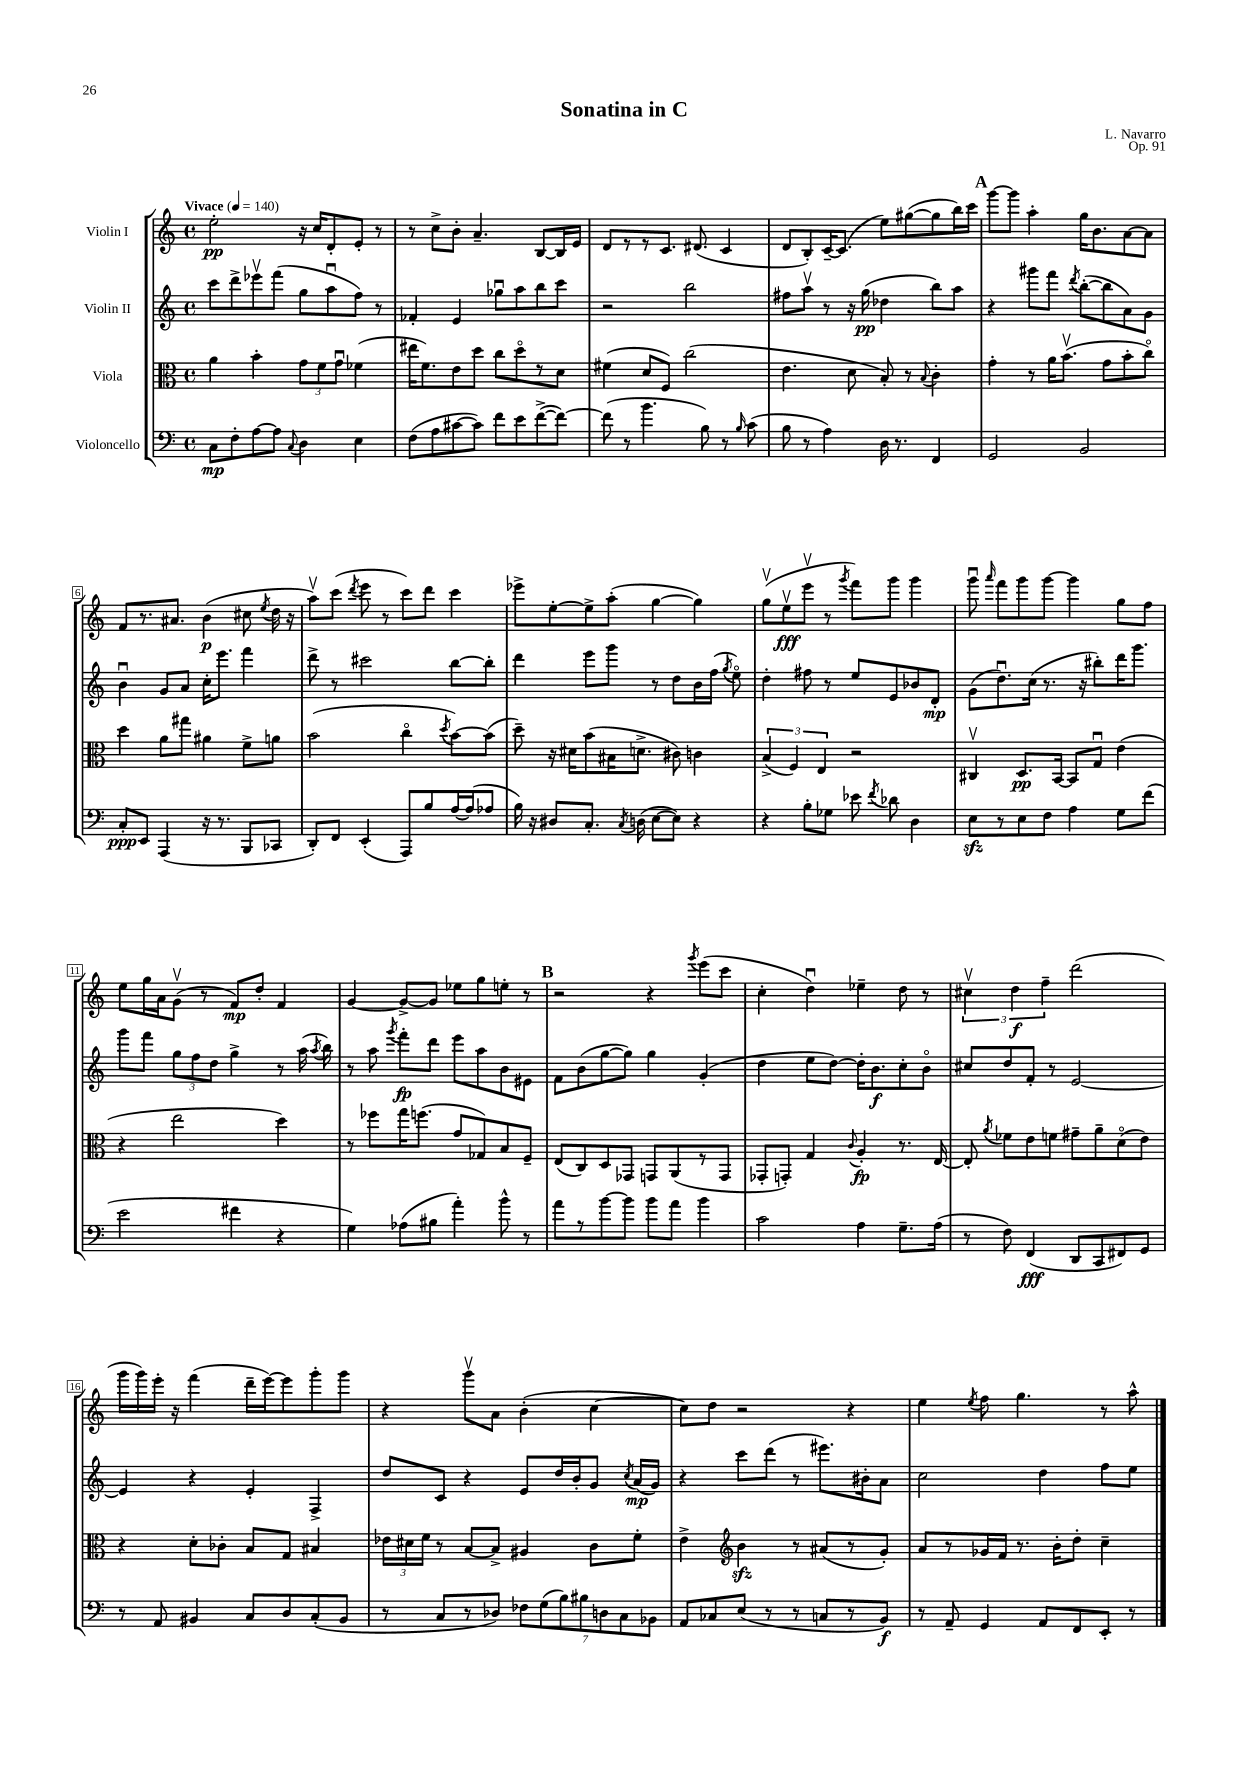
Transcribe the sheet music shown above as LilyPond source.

\header { title = "Sonatina in C" composer = "L. Navarro" opus = "Op. 91" }
<<
\new StaffGroup <<
\new Staff = "s0" \with { instrumentName = "Violin I" } {
    \clef treble \key c \major \defaultTimeSignature \time 4/4 \tempo "Vivace" 4 = 140
    \autoBeamOff e''2-.\pp r16 c''16[ d'8-. e'8]-. r8 |
    r8 c''8[-> b'8]-. a'4.-- b8[~ b16 e'16] |
    d'8[ r8 r8 c'8.] dis'8.( c'4 |
    d'8[ b8-.) c'16~-- c'8.]( e''8[) gis''8~( gis''8 b''16) c'''16] |
    \mark \markup { \bold "A" } g'''8[~ g'''8] a''4-. g''16[ b'8. a'8~ a'8] |
    f'8[ r8. ais'8.] b'4\p( cis''8 \acciaccatura { e''8 } d''16 r16 |
    a''8[\upbow) c'''8]( \acciaccatura { d'''8 } e'''8 r8 c'''8[) d'''8] c'''4 |
    ees'''8[-> e''8~-. e''8-> a''8]-.( g''4~ g''4) |
    g''8[\upbow( e''8\upbow\fff e'''8]\upbow r8 \acciaccatura { g'''8 } f'''8[) g'''8] g'''4 |
    g'''8\downbow \grace { a'''16 } f'''8[ g'''8 g'''8]~ g'''4 g''8[ f''8] |
    e''8[ g''16 a'16 g'8]\upbow( r8 f'8[\mp) d''8]-. f'4 |
    g'4~ g'8[~-> g'8] ees''8[ g''8 e''8]-. r8 |
    \mark \markup { \bold "B" } r2 r4 \acciaccatura { g'''8 } e'''8[( c'''8] |
    c''4-. d''4\downbow) ees''4-- d''8 r8 |
    \tuplet 3/2 { cis''4\upbow d''4\f f''4-- } d'''2( |
    g'''16[ g'''16) e'''16]-. r16 f'''4( d'''16[-- e'''16~) e'''8 g'''8-. g'''8] |
    r4 g'''8[\upbow a'8] b'4-.( c''4~ |
    c''8[) d''8] r2 r4 |
    e''4 \acciaccatura { e''8 } f''8 g''4. r8 a''8-^ \bar "|." |
}
\new Staff = "s1" \with { instrumentName = "Violin II" } {
    \clef treble \key c \major \defaultTimeSignature \time 4/4
    \autoBeamOff c'''8[ d'''8-> ees'''8\upbow f'''8]( g''8[ a''8\downbow f''8]) r8 |
    fes'4-. e'4 ges''8[\downbow a''8 b''8 c'''8] |
    r2 b''2 |
    fis''8[ a''8]\upbow r8 r16 g''16\pp( des''4 b''8[) a''8] |
    \mark \markup { \bold "A" } r4 gis'''8[ f'''8] \acciaccatura { d'''8 } b''8[~-.( b''8 a'8) g'8] |
    b'4\downbow g'8[ a'8] c''16[-. e'''8.] f'''4 |
    d'''8-> r8 cis'''2 b''8[~ b''8]-. |
    d'''4 e'''8[ g'''8] r8 d''8[ b'16 f''16]( \acciaccatura { g''8 } e''8\flageolet) |
    d''4-. fis''8 r8 e''8[ e'8 bes'8 d'8]-.\mp |
    g'8[( d''8.\downbow) c''16]( r8. r16 bis''8[-.) d'''16 g'''8.] |
    g'''8[ f'''8] \tuplet 3/2 { g''8[ f''8 d''8] } g''4-> r8 a''16( \acciaccatura { a''8 } b''16) |
    r8 a''8 \acciaccatura { g'''8 } f'''8[-.\fp d'''8] e'''8[ a''8 b'8 eis'8] |
    \mark \markup { \bold "B" } f'8[ b'8( g''8~ g''8]) g''4 g'4-.( |
    d''4 e''8[ d''8]~) d''16[-. b'8.\f c''8-. b'8]\flageolet |
    cis''8[ d''8 f'8]-. r8 e'2~ |
    e'4 r4 e'4-. f4-> |
    d''8[ c'8] r4 e'8[ d''16 b'16-. g'8] \acciaccatura { c''8 } a'16[\mp( g'16]) |
    r4 c'''8[ d'''8]( r8 eis'''8.[) bis'16-. a'8] |
    c''2 d''4 f''8[ e''8] \bar "|." |
}
\new Staff = "s2" \with { instrumentName = "Viola" } {
    \clef alto \key c \major \defaultTimeSignature \time 4/4
    \autoBeamOff a'4 b'4-. \tuplet 3/2 { g'8[ f'8 g'8]\downbow } fes'4( |
    eis''16[ f'8.) e'8 d''8] c''8[ d''8\flageolet r8 d'8] |
    fis'4( d'8[ f8]) c''2( |
    e'4. d'8 b8-.) r8 \appoggiatura { b8 } c'4-. |
    \mark \markup { \bold "A" } g'4-. r8 a'16[ b'8.]\upbow( g'8[ b'8-. c''8]\flageolet) |
    d''4 a'8[ gis''8] ais'4 f'8[-> a'8] |
    b'2( c''4\flageolet \acciaccatura { d''8 } b'8[~) b'8]( |
    d''8--) r16 dis'16[ b'8( bis16 d'8.]-> cis'8) c'4 |
    \tuplet 3/2 { b4->( f4) e4 } r2 |
    cis4\upbow d8.[\pp b,16]~ b,8[ g8]\downbow e'4( |
    r4 e''2 d''4) |
    r8 fes''8[ g''16 f''8.]( g'8[ ges8) b8 f8]-- |
    \mark \markup { \bold "B" } e8[( c8) d8 ges,8] g,8[ a,8( r8 g,8] |
    ges,8[-. g,8]-.) g4 \appoggiatura { c'8 } a4-.\fp r8. e16~ |
    e8-. \acciaccatura { a'8 } fes'8[ e'8 f'8] gis'8[-- a'8-- d'8\flageolet( e'8]) |
    r4 d'8[-. ces'8]-. b8[ g8] bis4 |
    \tuplet 3/2 { ees'16[ dis'16 f'16] } r8 b8[~ b8]-> ais4 c'8[ f'8]-. |
    e'4-> \clef treble b'4\sfz r8 ais'8[( r8 g'8]-.) |
    a'8[ r8 ges'16 f'16] r8. b'16[-. d''8]-. c''4-- \bar "|." |
}
\new Staff = "s3" \with { instrumentName = "Violoncello" } {
    \clef bass \key c \major \defaultTimeSignature \time 4/4
    \autoBeamOff c8[\mp f8-. a8~ a8] \appoggiatura { c8 } d4 e4 |
    f8[( a8 cis'8~ cis'8]) f'8[ e'8 f'8~->( f'8]~) |
    f'8( r8 b'4. b8) r8 \grace { b16 } c'8( |
    b8 r8 a4) d16 r8. f,4 |
    \mark \markup { \bold "A" } g,2 b,2 |
    c8[-.\ppp e,8] a,,4( r16 r8. b,,8[ ces,8] |
    d,8[-.) f,8] e,4-.( a,,8[) b8 a16~ a16( aes8] |
    b16) r16 dis8[ c8.]-. \acciaccatura { c8 } d16( e8[~ e8]) r4 |
    r4 b8[-. ges8] ees'8 \acciaccatura { f'8 } des'8 d4 |
    e8[\sfz r8 e8 f8] a4 g8[ f'8]( |
    e'2 fis'4 r4 |
    g4) aes8[( bis8] a'4-.) b'8-^ r8 |
    \mark \markup { \bold "B" } a'8[ r8 b'8~ b'8] b'8[ a'8] b'4 |
    c'2 a4 g8.[-- a16]( |
    r8 f8) f,4\fff( d,8[ c,8 fis,8) g,8] |
    r8 a,8 bis,4 c8[ d8 c8-.( bis,8] |
    r8 c8[ r8 des8]) \tuplet 7/4 { fes8[ g8( b8) bis8 d8 c8 bes,8] } |
    a,8[ ces8 e8]( r8 r8 c8[ r8 b,8]\f) |
    r8 a,8-- g,4 a,8[ f,8 e,8]-. r8 \bar "|." |
}
>>
>>
\layout { \context { \Score \override BarNumber.stencil = #(make-stencil-boxer 0.1 0.3 ly:text-interface::print) } }
